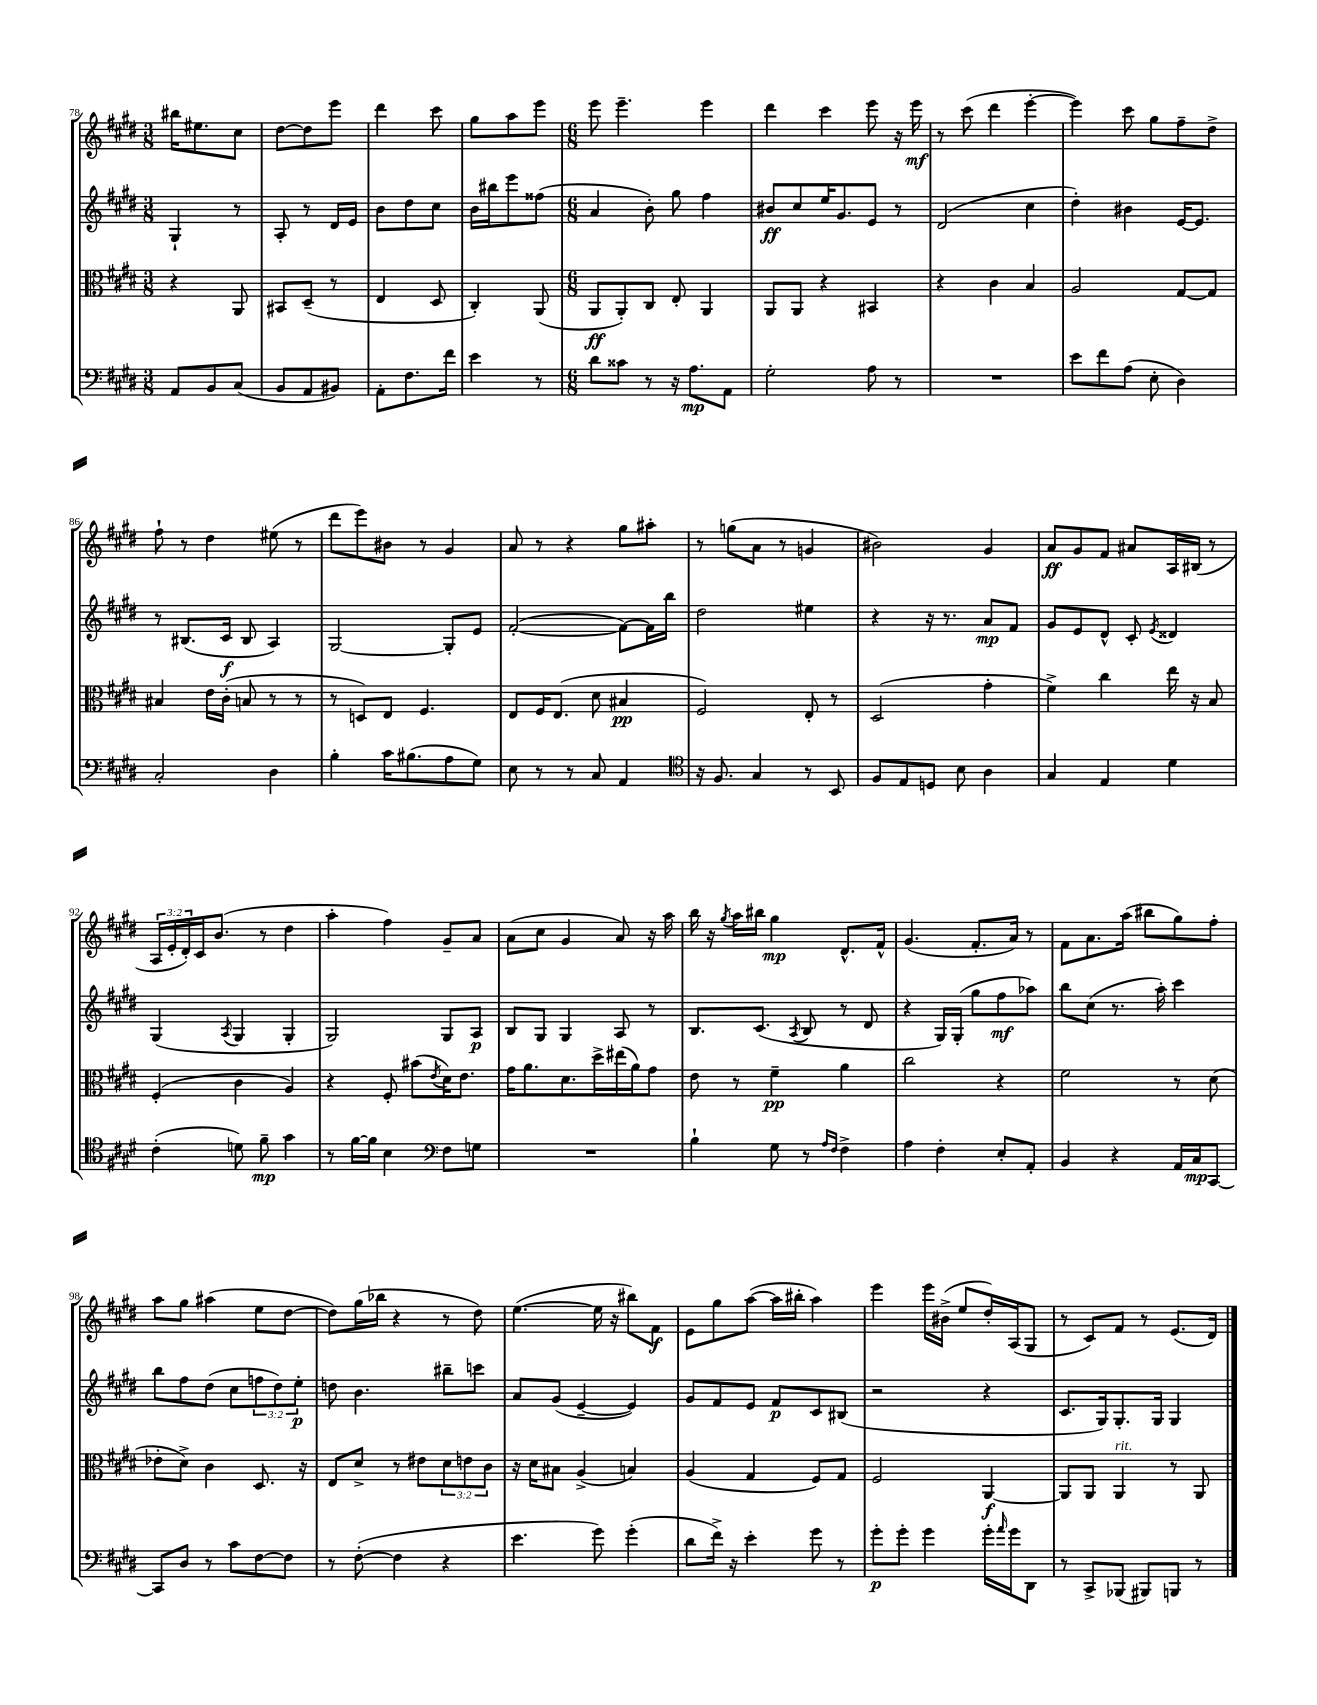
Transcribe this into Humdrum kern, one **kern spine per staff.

**kern	**dynam	**kern	**dynam	**kern	**dynam	**kern	**dynam
*part4	*part4	*part3	*part3	*part2	*part2	*part1	*part1
*staff4	*staff4	*staff3	*staff3	*staff2	*staff2	*staff1	*staff1
*clefF4	*	*clefC3	*	*clefG2	*	*clefG2	*
*k[f#c#g#d#]	*	*k[f#c#g#d#]	*	*k[f#c#g#d#]	*	*k[f#c#g#d#]	*
*M3/8	*	*M3/8	*	*M3/8	*	*M3/8	*
=78	=78	=78	=78	=78	=78	=78	=78
8AA/L	.	4r	.	4G#`/	.	16bb#X\KL	.
.	.	.	.	.	.	8.ee#X\	.
8BB/	.	.	.	.	.	.	.
(8C#/J	.	8AA/	.	8r	.	8cc#\J	.
=79	=79	=79	=79	=79	=79	=79	=79
8BB/L	.	8BB#X/L	.	8A'/	.	[8dd#\L	.
8AA/	.	(8D#~/J	.	8r	.	8dd#\]	.
8BB#X/J)	.	8r	.	16d#/LL	.	8eee\J	.
.	.	.	.	16e/JJ	.	.	.
=80	=80	=80	=80	=80	=80	=80	=80
8AA'\L	.	4E/	.	8b\L	.	4ddd#\	.
8.F#\	.	.	.	8dd#\	.	.	.
.	.	8D#/	.	8cc#\J	.	8ccc#\	.
16f#\Jk	.	.	.	.	.	.	.
=81	=81	=81	=81	=81	=81	=81	=81
4e\	.	4C#'/)	.	16b\LL	.	8gg#\L	.
.	.	.	.	16bb#X\J	.	.	.
.	.	.	.	8eee\	.	8aa\	.
8r	.	(8AA/	.	(8ff##X\J	.	8eee\J	.
=82	=82	=82	=82	=82	=82	=82	=82
*M6/8	*	*M6/8	*	*M6/8	*	*M6/8	*
8d#\L	.	8AA/L	ff	4a/	.	8eee\	.
8c##X\J	.	8AA'/)	.	.	.	4.eee~\	.
8r	.	8C#/J	.	8b'\)	.	.	.
16r	.	8E'/	.	8gg#\	.	.	.
8.A\L	mp	.	.	.	.	.	.
.	.	4AA/	.	4ff#\	.	4eee\	.
8AA\J	.	.	.	.	.	.	.
=83	=83	=83	=83	=83	=83	=83	=83
2G#'\	.	8AA/L	.	8b#X/L	ff	4ddd#\	.
.	.	8AA/J	.	8cc#/	.	.	.
.	.	4r	.	16ee/K	.	4ccc#\	.
.	.	.	.	8.g#/	.	.	.
8A\	.	4BB#X/	.	8e/J	.	8eee\	.
8r	.	.	.	8r	.	16r	.
.	.	.	.	.	.	16eee\	mf
=84	=84	=84	=84	=84	=84	=84	=84
2.r	.	4r	.	(2d#/	.	8r	.
.	.	.	.	.	.	(8ccc#\	.
.	.	4c#\	.	.	.	4ddd#\	.
.	.	4B/	.	4cc#\	.	[4eee'\	.
=85	=85	=85	=85	=85	=85	=85	=85
8e\L	.	2A/	.	4dd#'\)	.	4eee\])	.
8f#\	.	.	.	.	.	.	.
(8A\J	.	.	.	4b#X\	.	8ccc#\	.
8E'\	.	.	.	.	.	8gg#\L	.
4D#\)	.	[8G#/L	.	[16e/KL	.	8ff#~\	.
.	.	.	.	8.e/J]	.	.	.
.	.	8G#/J]	.	.	.	8dd#^\J	.
!!LO:LB:g=z
=86	=86	=86	=86	=86	=86	=86	=86
2C#'/	.	4B#X/	.	8r	.	8ff#`\	.
.	.	.	.	(8.B#X/L	.	8r	.
.	.	16e\LL	.	.	.	4dd#\	.
.	.	(16c#'\JJ	.	16c#/Jk	f	.	.
.	.	8Bn/	.	8B#/	.	.	.
4D#\	.	8r	.	4A/)	.	(8ee#X\	.
.	.	8r	.	.	.	8r	.
=87	=87	=87	=87	=87	=87	=87	=87
4B'\	.	8r	.	[2G#/	.	8ddd#\L	.
.	.	8Dn/L)	.	.	.	8eee\)	.
16c#\KL	.	8E/J	.	.	.	8b#X\J	.
(8.B#X\	.	.	.	.	.	.	.
.	.	4.F#/	.	.	.	8r	.
8A\	.	.	.	8G#'/L]	.	4g#/	.
8G#\J)	.	.	.	8e/J	.	.	.
=88	=88	=88	=88	=88	=88	=88	=88
8E\	.	8E/L	.	([2f#'/	.	8a/	.
8r	.	16F#/K	.	.	.	8r	.
.	.	(8.E/J	.	.	.	.	.
8r	.	.	.	.	.	4r	.
8C#/	.	8d#\	.	.	.	.	.
4AA/	.	4B#X/	pp	8f#\L_)	.	8gg#\L	.
.	.	.	.	16f#\L]	.	8aa#X'\J	.
.	.	.	.	16bb\JJ	.	.	.
=89	=89	=89	=89	=89	=89	=89	=89
*clefC4	*	*	*	*	*	*	*
16r	.	2F#/)	.	2dd#\	.	8r	.
8.F#/	.	.	.	.	.	.	.
.	.	.	.	.	.	(8ggn\L	.
4G#/	.	.	.	.	.	8a\J	.
.	.	.	.	.	.	8r	.
8r	.	8E'/	.	4ee#X\	.	4gn/	.
8BB/	.	8r	.	.	.	.	.
=90	=90	=90	=90	=90	=90	=90	=90
8F#/L	.	(2D#/	.	4r	.	2b#X\)	.
8E/	.	.	.	.	.	.	.
8Dn/J	.	.	.	16r	.	.	.
.	.	.	.	8.r	.	.	.
8B\	.	.	.	.	.	.	.
4A\	.	4g#'\	.	8a/L	mp	4g#/	.
.	.	.	.	8f#/J	.	.	.
=91	=91	=91	=91	=91	=91	=91	=91
4G#/	.	4f#^\)	.	8g#/L	.	8a/L	ff
.	.	.	.	8e/	.	8g#/	.
4E/	.	4cc#\	.	8d#^^/J	.	8f#/J	.
.	.	.	.	8c#'/	.	8a#X/L	.
.	.	.	.	8qe/	.	.	.
4d#\	.	16ee\	.	4d##X/	.	16A/L	.
.	.	16r	.	.	.	(16B#X/JJ	.
.	.	8B/	.	.	.	8r	.
!!LO:LB:g=z
=92	=92	=92	=92	=92	=92	=92	=92
(4c#'\	.	(4F#'/	.	(4G#/	.	24A/LL	.
.	.	.	.	.	.	24e'/	.
.	.	.	.	.	.	24d#'/)	.
.	.	.	.	.	.	16c#/J	.
.	.	.	.	.	.	(8.b/J	.
.	.	.	.	8qA/	.	.	.
8dn\)	.	4c#\	.	4G#/	.	.	.
8f#~\	mp	.	.	.	.	8r	.
4g#\	.	4A/)	.	4G#'/	.	4dd#\	.
=93	=93	=93	=93	=93	=93	=93	=93
8r	.	4r	.	2G#/)	.	4aa'\	.
[16f#\LL	.	.	.	.	.	.	.
16f#\JJ]	.	.	.	.	.	.	.
4B\	.	8F#'/	.	.	.	4ff#\)	.
.	.	(8b#X\L	.	.	.	.	.
*clefF4	*	*	*	*	*	*	*
.	.	8qe/	.	.	.	.	.
8F#\L	.	16d#\K)	.	8G#/L	.	8g#~/L	.
.	.	8.e\J	.	.	.	.	.
8Gn\J	.	.	.	8A/J	p	8a/J	.
=94	=94	=94	=94	=94	=94	=94	=94
2.r	.	16g#\KL	.	8B/L	.	(8a\L	.
.	.	8.a\	.	.	.	.	.
.	.	.	.	8G#/J	.	8cc#\J	.
.	.	8.d#\	.	4G#/	.	4g#/	.
.	.	16dd#^\L	.	.	.	.	.
.	.	(16ee#X\	.	8A/	.	8a/)	.
.	.	16a\J)	.	.	.	.	.
.	.	8g#\J	.	8r	.	16r	.
.	.	.	.	.	.	16aa\	.
=95	=95	=95	=95	=95	=95	=95	=95
4B`\	.	8e\	.	8.B/L	.	16bb\	.
.	.	.	.	.	.	16r	.
.	.	.	.	.	.	8qgg#/	.
.	.	8r	.	.	.	16aa\LL	.
.	.	.	.	(8.c#/J	.	16bb#X\JJ	.
8G#\	.	4f#~\	pp	.	.	4gg#\	mp
.	.	.	.	8qA/	.	.	.
8r	.	.	.	8B/	.	.	.
16qqA/LL	.	.	.	.	.	.	.
16qqF#/JJ	.	.	.	.	.	.	.
4F#^\	.	4a\	.	8r	.	8.d#^^/L	.
.	.	.	.	8d#/	.	.	.
.	.	.	.	.	.	16f#^^/Jk	.
=96	=96	=96	=96	=96	=96	=96	=96
4A\	.	2cc#\	.	4r	.	(4.g#/	.
4F#'\	.	.	.	16G#/LL)	.	.	.
.	.	.	.	(16G#'/JJ	.	.	.
.	.	.	.	8gg#\L	.	8.f#'/L	.
8E'/L	.	4r	.	8ff#\	mf	.	.
.	.	.	.	.	.	16a/Jk)	.
8AA'/J	.	.	.	8aa-X\J)	.	8r	.
=97	=97	=97	=97	=97	=97	=97	=97
4BB/	.	2f#\	.	8bb\L	.	8f#\L	.
.	.	.	.	(8cc#\J	.	8.a\	.
4r	.	.	.	8.r	.	.	.
.	.	.	.	.	.	(16aa\Jk	.
.	.	.	.	.	.	8bb#X\L	.
.	.	.	.	16aa'\)	.	.	.
16AA/LL	.	8r	.	4ccc#\	.	8gg#\)	.
16C#/J	mp	.	.	.	.	.	.
[8CC#/J	.	(8d#\	.	.	.	8ff#'\J	.
!!LO:LB:g=z
=98	=98	=98	=98	=98	=98	=98	=98
8CC#/L]	.	8e-X'\L	.	8bb\L	.	8aa\L	.
8D#/J	.	8d#^\J)	.	8ff#\	.	8gg#\J	.
8r	.	4c#\	.	(8dd#\J	.	(4aa#X\	.
8c#\L	.	.	.	8cc#\L	.	.	.
[8F#\	.	8.D#/	.	12ffn\	.	8ee\L	.
.	.	.	.	12dd#\)	.	.	.
8F#\J]	.	.	.	.	.	[8dd#\J	.
.	.	.	.	12ee'\J	p	.	.
.	.	16r	.	.	.	.	.
=99	=99	=99	=99	=99	=99	=99	=99
8r	.	8E/L	.	8ddn\	.	8dd#\L])	.
([8F#'\	.	8d#^/J	.	4.b\	.	(16gg#\L	.
.	.	.	.	.	.	16bb-X\JJ	.
4F#\]	.	8r	.	.	.	4r	.
.	.	8e#X\L	.	.	.	.	.
4r	.	12d#\	.	8bb#X~\L	.	8r	.
.	.	12en\	.	.	.	.	.
.	.	.	.	8cccn\J	.	8dd#\)	.
.	.	12c#\J	.	.	.	.	.
=100	=100	=100	=100	=100	=100	=100	=100
4.e\	.	16r	.	8a/L	.	([4.ee\	.
.	.	16d#\KL	.	.	.	.	.
.	.	8B#X\J	.	(8g#/J	.	.	.
.	.	(4A^/	.	[4e~/	.	.	.
8g#\)	.	.	.	.	.	16ee\]	.
.	.	.	.	.	.	16r	.
(4g#'\	.	4Bn/)	.	4e/])	.	8bb#X\L)	.
.	.	.	.	.	.	8f#\J	f
=101	=101	=101	=101	=101	=101	=101	=101
8d#\L	.	(4A/	.	8g#/L	.	8e\L	.
16f#^\Jk)	.	.	.	8f#/	.	8gg#\	.
16r	.	.	.	.	.	.	.
4e'\	.	4G#/	.	8e/J	.	([8aa\J	.
.	.	.	.	8f#/L	p	16aa\LL]	.
.	.	.	.	.	.	16bb#X'\JJ	.
8g#\	.	8F#/L)	.	8c#/	.	4aa\)	.
8r	.	8G#/J	.	(8B#X/J	.	.	.
=102	=102	=102	=102	=102	=102	=102	=102
8g#'\L	p	2F#/	.	2r	.	4eee\	.
8g#'\J	.	.	.	.	.	.	.
4g#\	.	.	.	.	.	16eee\LL	.
.	.	.	.	.	.	(16b#X^\JJ	.
.	.	.	.	.	.	8ee/L	.
16g#'\LL	.	[4AA/	f	4r	.	16dd#'/L)	.
16qqa/	.	.	.	.	.	.	.
16g#\J	.	.	.	.	.	(16A/J	.
8DD#\J	.	.	.	.	.	8G#/J	.
=103	=103	=103	=103	=103	=103	=103	=103
8r	.	8AA/L]	.	8.c#/L	.	8r	.
8CC#^/L	.	8AA/J	.	.	.	8c#/L)	.
.	.	.	.	16G#/k)	.	.	.
!	!	!LO:TX:a:i:t=rit.	!	!	!	!	!
(8BBB-X/J	.	4AA/	.	8.G#'/	.	8f#/J	.
8BBB#X/L)	.	.	.	.	.	8r	.
.	.	.	.	16G#/Jk	.	.	.
8BBBn/J	.	8r	.	4G#/	.	(8.e/L	.
8r	.	8AA/	.	.	.	.	.
.	.	.	.	.	.	16d#/Jk)	.
==	==	==	==	==	==	==	==
*-	*-	*-	*-	*-	*-	*-	*-
